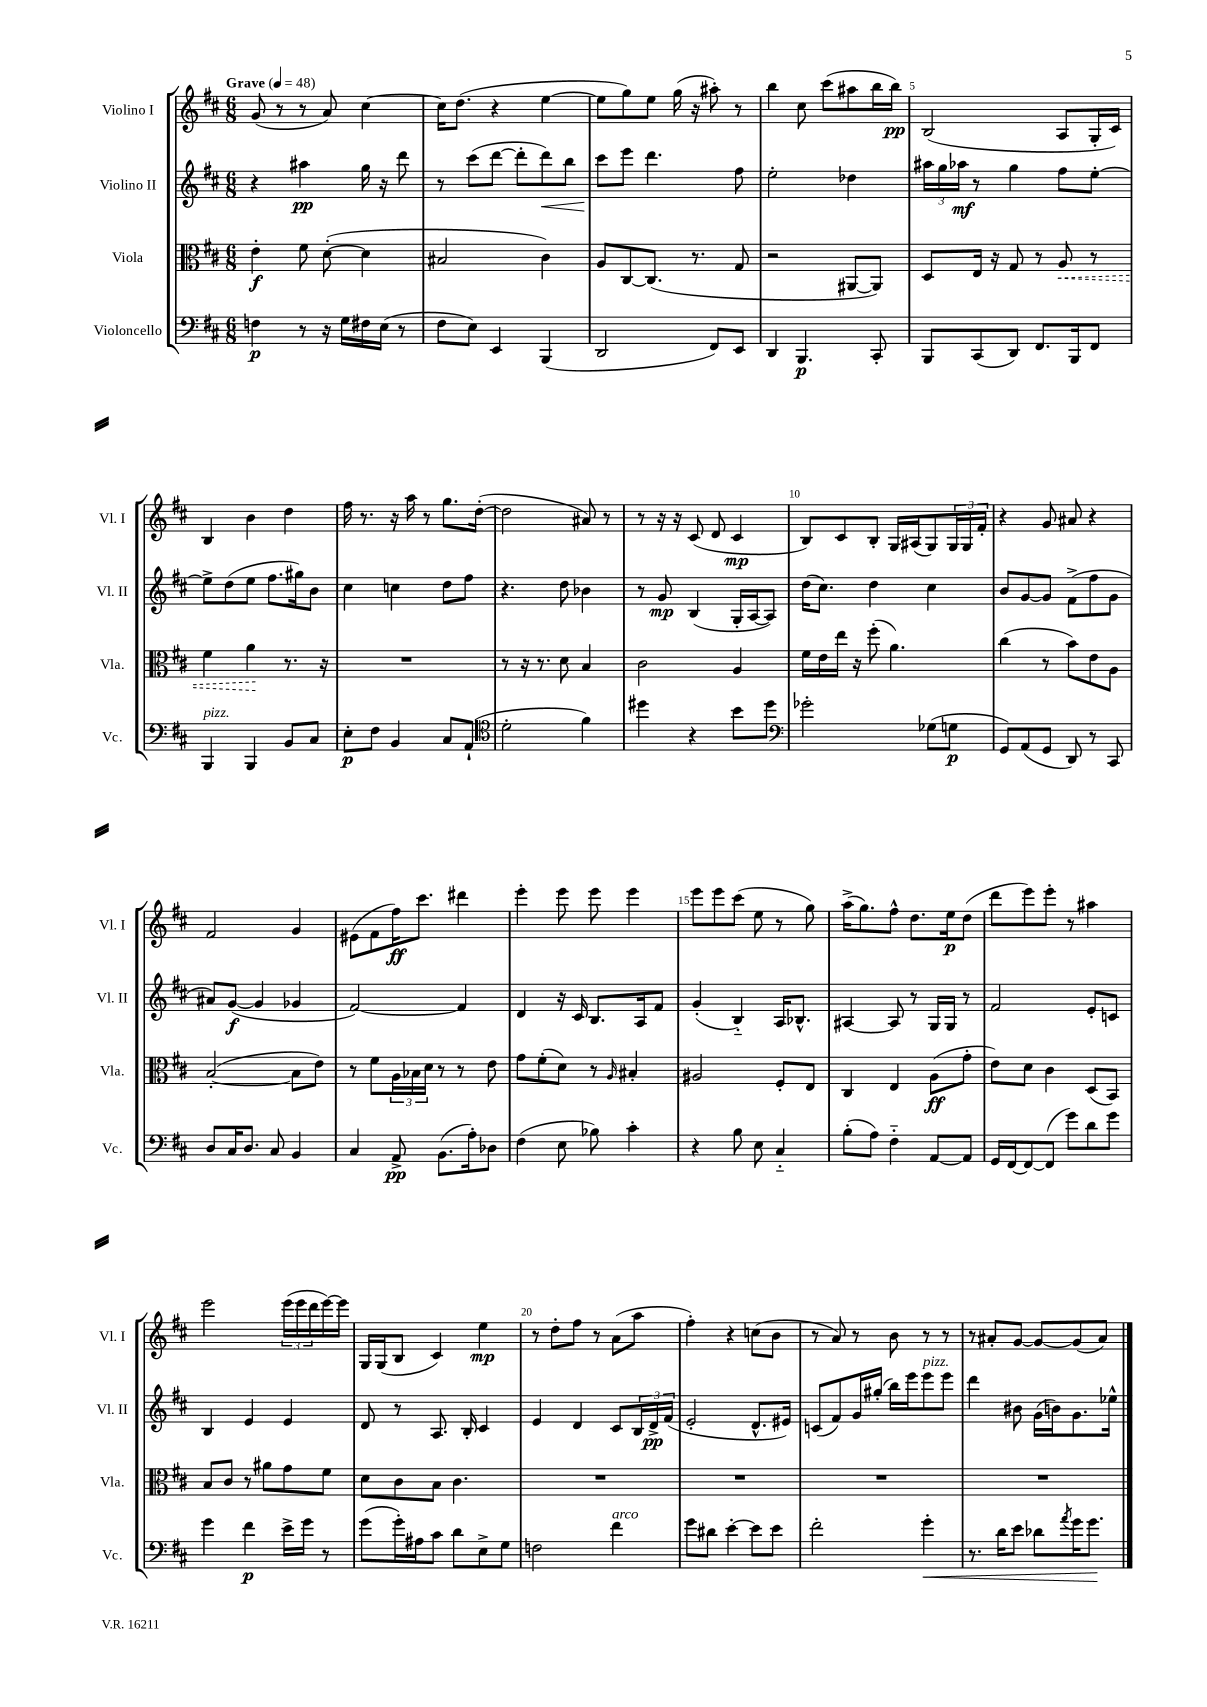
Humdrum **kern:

**kern	**kern	**kern	**kern
*staff4	*staff3	*staff2	*staff1
*clefF4	*clefC3	*clefG2	*clefG2
*k[f#c#]	*k[f#c#]	*k[f#c#]	*k[f#c#]
*M6/8	*M6/8	*M6/8	*M6/8
*MM48	*MM48	*MM48	*MM48
4F\	4e'\	4r	(8g/
.	.	.	8r
8r	8f#\	4aa#\	8r
16r	([8d'\	.	8a/)
16G\LL	.	.	.
16F#\	4d\]	16gg\	[4cc#\
(16E\JJ	.	16r	.
8r	.	8ddd\	.
=	=	=	=
8F#\L	2B#/	8r	16cc#\]LK
.	.	.	(8.dd\J
8E\J)	.	(8ccc#\L	.
4EE/	.	[8ddd\J	4r
.	.	8ddd'\]L	.
(4BBB/	4c#\)	8ddd\)	[4ee\
.	.	8bb\J	.
=	=	=	=
2DD/	8A/L	8ccc#\L	8ee\]L
.	[8C#/	8eee\J	8gg\)
.	(8.C#/]J	4.ddd\	8ee\J
.	.	.	(16gg\
.	8.r	.	16r
8FF#/L)	.	.	8aa#'\)
8EE/J	8G/	8ff#\	8r
=	=	=	=
4DD/	2r	2ee'\	4bb\
4.BBB/	.	.	8cc#\
.	.	.	(8ccc#\L
.	[8AA#/L	4dd-\	8aa#\
8CC#'/	8AA#/]J)	.	16bb\L
.	.	.	16bb\JJ)
=	=	=	=
8BBB/L	8D/L	24aa#\LL	(2B/
.	.	24gg\	.
.	.	24aa-\JJ	.
(8CC#/	16E/Jk	8r	.
.	16r	.	.
8DD/J)	8G/	4gg\	.
8.FF#/L	8r	.	.
.	8A/	8ff#\L	8A/L
16BBB/k	.	.	.
8FF#/J	8r	[8ee'\J	16G'/L
.	.	.	16c#/JJ)
=	=	=	=
4BBB/	4f#\	8ee^\]L	4B/
.	.	(8dd\	.
4BBB/	4a\	8ee\J	4b\
.	.	8.ff#\L	.
8BB/L	8.r	.	4dd\
.	.	16gg#\k)	.
8C#/J	.	8b\J	.
.	16r	.	.
=	=	=	=
8E'\L	2.r	4cc#\	16ff#\
.	.	.	8.r
8F#\J	.	.	.
4BB/	.	4cc\	16r
.	.	.	16aa\
.	.	.	8r
8C#/L	.	8dd\L	8.gg\L
(8AA`/J	.	8ff#\J	.
.	.	.	([16dd'\Jk
=	=	=	=
*clefC4	*	*	*
2d'\	8r	4.r	2dd\]
.	16r	.	.
.	8.r	.	.
.	8d\	8dd\	.
4f#\)	4B/	4b-\	8a#/)
.	.	.	8r
=	=	=	=
4dd#\	2c#\	8r	8r
.	.	8g/	16r
.	.	.	16r
4r	.	(4B/	(8c#/
.	.	.	8d/
8b\L	4A/	16G'/LL	4c#/
.	.	[16A/J	.
8dd#\J	.	8A/]J)	.
=	=	=	=
*clefF4	*	*	*
2g-'\	16f#\LL	(16dd\LK	8B/L)
.	16e\	8.cc#\J)	.
.	16ee\JJ	.	8c#/
.	16r	.	.
.	(8ff#'\	4dd\	8B'/J
.	4.a\)	.	16G/LL
.	.	.	(16A#/J
(8G-\L	.	4cc#\	8G/)
8G\J	.	.	24G/L
.	.	.	24G/
.	.	.	24f#'/JJ
=	=	=	=
8GG/L)	(4cc#\	8b/L	4r
(8AA/	.	[8g/	.
8GG/J	8r	8g/]J	8g/
8DD/)	8b\L)	(8f#^\L	8a#/
8r	8e\	8ff#\	4r
8CC#/	8A\J	8g\J	.
=	=	=	=
8D/L	([2B'/	8a#/L)	2f#/
16C#/K	.	([8g/J	.
8.D/J	.	.	.
.	.	4g/]	.
8C#/	.	.	.
4BB/	8B\]L	4g-/	4g/
.	8e\J)	.	.
=	=	=	=
4C#/	8r	[2f#/)	(8e#\L
.	8f#\L	.	8f#\
8AA^/	24A\L	.	16ff#\K)
.	24B-\	.	.
.	.	.	8.ccc#\J
.	24d\JJ	.	.
(8.BB\L	8r	.	.
.	8r	4f#/]	4ddd#\
16A'\k)	.	.	.
8D-\J	8e\	.	.
=	=	=	=
(4F#\	8g\L	4d/	4eee'\
.	(8f#'\	.	.
8E\	8d\J)	16r	8eee\
.	.	16c#/	.
8B-\)	8r	8.B/L	8eee\
.	16qqA/	.	.
4c#'\	4B#'/	.	4eee\
.	.	16A/k	.
.	.	8f#/J	.
=	=	=	=
4r	2A#/	(4g'/	8eee\L
.	.	.	8eee\
8B\	.	4B'~/)	(8ccc#\J
8E\	.	.	8ee\
4C#'~/	8F#'/L	16A/LK	8r
.	.	8.B-^^/J	.
.	8E/J	.	8gg\)
=	=	=	=
(8B'\L	4C#/	[4A#/	(16aa^\LK
.	.	.	8.gg\)
8A\J)	.	.	.
4F#'~\	4E/	8A#/]	8ff#^^\J
.	.	8r	8.dd\L
[8AA/L	(8A\L	16G/LL	.
.	.	16G/JJ	16ee\k
8AA/]J	8g'\J	8r	(8dd\J
=	=	=	=
16GG/LL	8e\L)	2f#/	8ddd\L
[16FF#/J	.	.	.
8FF#/_	8d\J	.	8eee\)
(8FF#/]J	4c#\	.	8eee'\J
8g\L)	.	.	8r
8d\	(8D/L	8e'/L	4aa#\
8g\J	8BB/J)	8c/J	.
=	=	=	=
4g\	8B/L	4B/	2eee\
.	8c#/J	.	.
4f#\	8r	4e/	.
.	8a#\L	.	.
16e^\LL	8g\	4e/	(24eee\LL
.	.	.	24eee\
16g\JJ	.	.	.
.	.	.	24ddd\
8r	8f#\J	.	[16eee\)
.	.	.	16eee\]JJ
=	=	=	=
(8g\L	8d\L	8d/	16G/LL
.	.	.	(16G/J
16g'\L)	8c#\	8r	8B/J
16A#\J	.	.	.
8c#\J	8B\J	8.A/	4c#/)
8d\L	4.c#\	.	.
.	.	16B'/	.
8E^\	.	4c#/	4ee\
8G\J	.	.	.
=	=	=	=
2F\	2.r	4e/	8r
.	.	.	8dd'\L
.	.	4d/	8ff#\J
.	.	.	8r
4f#\	.	8c#/L	(8a\L
.	.	24B/L	8aa\J
.	.	24d^/	.
.	.	(24f#/JJ	.
=	=	=	=
8g\L	2.r	2e'/	4ff#'\)
8d#\J	.	.	.
[4e'\	.	.	4r
8e\]L	.	8.d^^/L	(8cc\L
8e\J	.	.	8b\J
.	.	16e#/Jk)	.
=	=	=	=
2f#'\	2.r	(8c/L	8r
.	.	8f#/)	8a/)
.	.	16g/L	8r
.	.	(16gg#'/JJ	.
.	.	16bb\LL)	8b\
.	.	16eee\J	.
4g'\	.	8eee\	8r
.	.	8eee\J	8r
=	=	=	=
8.r	2.r	4ddd\	8r
.	.	.	8a#'/L
16d\LK	.	.	.
8e\J	.	8b#\	[8g/J
8d-\L	.	(16g\LL	8g/_L
.	.	16b\J)	.
8qa/	.	.	.
16g\K	.	8.g\	(8g/]
8.g\J	.	.	.
.	.	.	8a#/J)
.	.	16ee-^^\Jk	.
==	==	==	==
*-	*-	*-	*-
